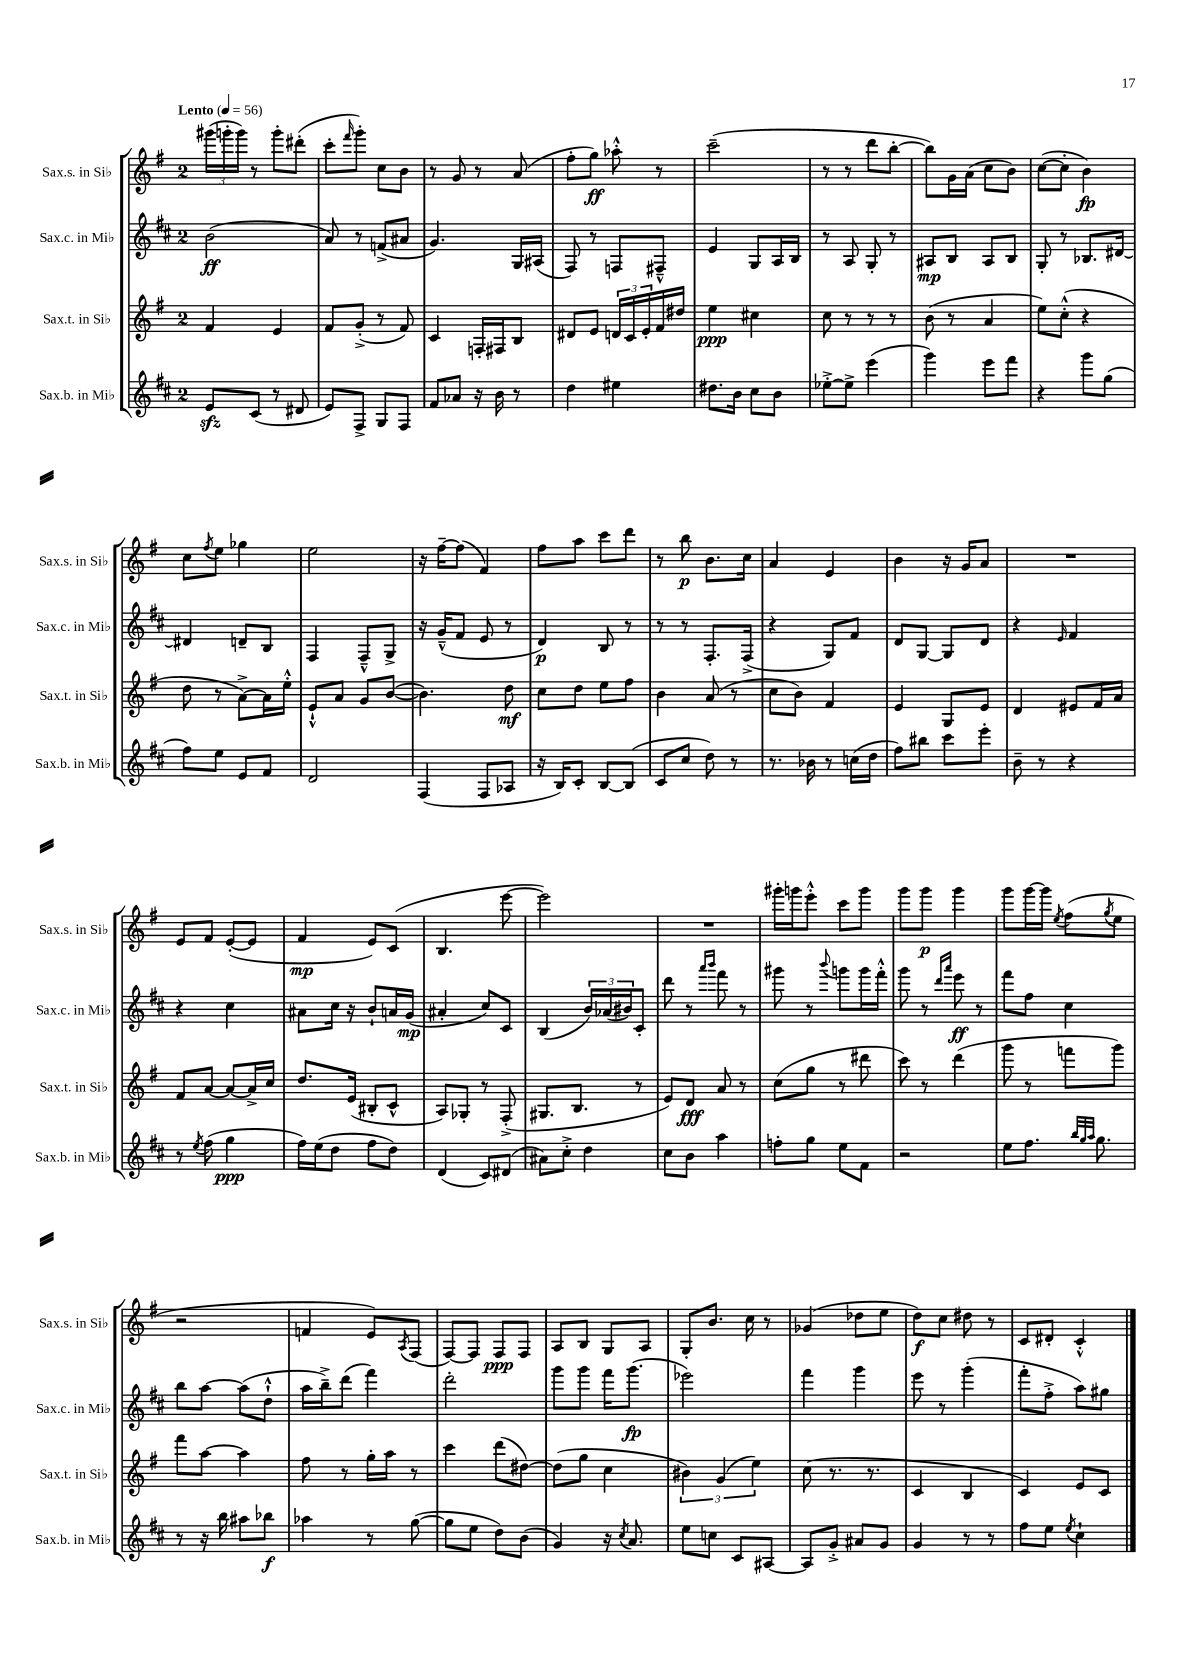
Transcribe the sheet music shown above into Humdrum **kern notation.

**kern	**dynam	**kern	**dynam	**kern	**dynam	**kern	**dynam
*part4	*part4	*part3	*part3	*part2	*part2	*part1	*part1
*staff4	*staff4	*staff3	*staff3	*staff2	*staff2	*staff1	*staff1
*I"Sax.b. in Mi♭	*	*I"Sax.t. in Si♭	*	*I"Sax.c. in Mi♭	*	*I"Sax.s. in Si♭	*
*I'Sax.b. in Mi♭	*	*I'Sax.t. in Si♭	*	*I'Sax.c. in Mi♭	*	*I'Sax.s. in Si♭	*
*clefG2	*	*clefG2	*	*clefG2	*	*clefG2	*
*k[f#c#]	*	*k[f#]	*	*k[f#c#]	*	*k[f#]	*
*M2/4	*	*M2/4	*	*M2/4	*	*M2/4	*
*MM56	*	*MM56	*	*MM56	*	*MM56	*
=1	=1	=1	=1	=1	=1	=1	=1
!	!	!	!	!	!	!LO:TX:a:B:t=Lento	!
8ezz/L	.	4f#/	.	(2b\	ff	(24ggg#X\LL	.
.	.	.	.	.	.	24gggn'\	.
.	.	.	.	.	.	24ggg\JJ)	.
(8c#/J	.	.	.	.	.	8r	.
8r	.	4e/	.	.	.	8ggg'\L	.
8d#X/	.	.	.	.	.	(8ddd#X'\J	.
=2	=2	=2	=2	=2	=2	=2	=2
8e/L)	.	8f#/L	.	8a/)	.	8ccc'\L	.
.	.	.	.	.	.	16qqfff#/	.
8F#^/J	.	(8g'^/J	.	8r	.	8ggg'\J)	.
8G/L	.	8r	.	(8fn^/L	.	8cc\L	.
8F#/J	.	8f#/)	.	8a#X/J	.	8b\J	.
=3	=3	=3	=3	=3	=3	=3	=3
8f#/L	.	4c/	.	4.g/)	.	8r	.
8a-X/J	.	.	.	.	.	8g/	.
16r	.	16Fn'/LL	.	.	.	8r	.
16b\	.	16F#X/J	.	.	.	.	.
8r	.	8B/J	.	16G/LL	.	(8a/	.
.	.	.	.	(16A#X/JJ	.	.	.
=4	=4	=4	=4	=4	=4	=4	=4
4dd\	.	8d#X/L	.	8F#/)	.	8ff#'\L	.
.	.	8e/J	.	8r	.	8gg\J)	ff
4ee#X\	.	24dn/LL	.	8Fn/L	.	8aa-X'^^\	.
.	.	24c/	.	.	.	.	.
.	.	24e'/	.	.	.	.	.
.	.	16f#/	.	8F#X~^^/J	.	8r	.
.	.	16dd#X/JJ	.	.	.	.	.
=5	=5	=5	=5	=5	=5	=5	=5
8.dd#X\L	.	4ee\	ppp	4e/	.	(2ccc~\	.
16b\Jk	.	.	.	.	.	.	.
8cc#\L	.	4cc#X\	.	8G/L	.	.	.
8b\J	.	.	.	16A/L	.	.	.
.	.	.	.	16B/JJ	.	.	.
=6	=6	=6	=6	=6	=6	=6	=6
[8ee-X'^\L	.	8cc\	.	8r	.	8r	.
8ee-^\J]	.	8r	.	8A/	.	8r	.
(4eee\	.	8r	.	8G'/	.	8ddd\L	.
.	.	8r	.	8r	.	[8bb'\J	.
=7	=7	=7	=7	=7	=7	=7	=7
4ggg\)	.	(8b\	.	8A#X/L	mp	8bb\L])	.
.	.	8r	.	8B/J	.	16g\L	.
.	.	.	.	.	.	(16a\JJ	.
8eee\L	.	4a/	.	8A#/L	.	8cc\L	.
8fff#\J	.	.	.	8B/J	.	8b\J)	.
=8	=8	=8	=8	=8	=8	=8	=8
4r	.	8ee\L)	.	8G'/	.	([8cc\L	.
.	.	(8cc'^^\J	.	8r	.	8cc'\J]	.
8ggg\L	.	4r	.	8.B-X/L	.	4b\)	fp
(8gg\J	.	.	.	.	.	.	.
.	.	.	.	[16d#X/Jk	.	.	.
!!LO:LB:g=z
=9	=9	=9	=9	=9	=9	=9	=9
8ff#\L)	.	8dd\	.	4d#X/]	.	8cc\L	.
.	.	.	.	.	.	8qff#/	.
8ee\J	.	8r	.	.	.	8ee\J	.
8e/L	.	[8a^\L)	.	8dn~/L	.	4gg-X\	.
8f#/J	.	16a\L]	.	8B/J	.	.	.
.	.	16ee'^^\JJ	.	.	.	.	.
=10	=10	=10	=10	=10	=10	=10	=10
2d/	.	8e`^^/L	.	4F#/	.	2ee\	.
.	.	8a/J	.	.	.	.	.
.	.	8g/L	.	8F#~^^/L	.	.	.
.	.	([8b/J	.	8G^/J	.	.	.
=11	=11	=11	=11	=11	=11	=11	=11
(4F#/	.	4.b\])	.	16r	.	16r	.
.	.	.	.	(16g~^^/KL	.	[16ff#~\KL	.
.	.	.	.	8f#/J	.	(8ff#\J]	.
8F#/L	.	.	.	8e/	.	4f#/)	.
8A-X/J	.	8dd\	mf	8r	.	.	.
=12	=12	=12	=12	=12	=12	=12	=12
16r	.	8cc\L	.	4d/)	p	8ff#\L	.
16B/KL)	.	.	.	.	.	.	.
8c#'/J	.	8dd\J	.	.	.	8aa\J	.
[8B/L	.	8ee\L	.	8B/	.	8ccc\L	.
(8B/J]	.	8ff#\J	.	8r	.	8ddd\J	.
=13	=13	=13	=13	=13	=13	=13	=13
8c#/L	.	4b\	.	8r	.	8r	.
8cc#/J	.	.	.	8r	.	8bb\	p
8dd\)	.	(8a/	.	8.F#'/L	.	8.b\L	.
8r	.	8r	.	.	.	.	.
.	.	.	.	(16F#^/Jk	.	16cc\Jk	.
=14	=14	=14	=14	=14	=14	=14	=14
8.r	.	8cc\L	.	4r	.	4a/	.
.	.	8b\J)	.	.	.	.	.
16b-X\	.	.	.	.	.	.	.
8r	.	4f#/	.	8G/L)	.	4e/	.
(16ccn\LL	.	.	.	8f#/J	.	.	.
16dd\JJ	.	.	.	.	.	.	.
=15	=15	=15	=15	=15	=15	=15	=15
8ff#\L)	.	4e/	.	8d/L	.	4b\	.
8bb#X\J	.	.	.	[8G/J	.	.	.
8ccc#\L	.	8G/L	.	8G/L]	.	16r	.
.	.	.	.	.	.	16g/KL	.
8eee'\J	.	8e/J	.	8d/J	.	8a/J	.
=16	=16	=16	=16	=16	=16	=16	=16
8b~\	.	4d/	.	4r	.	2r	.
8r	.	.	.	.	.	.	.
.	.	.	.	16qqe/	.	.	.
4r	.	8e#X/L	.	4f#/	.	.	.
.	.	16f#/L	.	.	.	.	.
.	.	16a/JJ	.	.	.	.	.
!!LO:LB:g=z
=17	=17	=17	=17	=17	=17	=17	=17
8r	.	8f#/L	.	4r	.	8e/L	.
8qee/	.	.	.	.	.	.	.
(8ff#\	.	[8a/J	.	.	.	8f#/J	.
4gg\	ppp	8a/L_	.	4cc#\	.	([8e'/L	.
.	.	16a^/L]	.	.	.	8e/J]	.
.	.	16cc/JJ	.	.	.	.	.
=18	=18	=18	=18	=18	=18	=18	=18
16ff#\LL)	.	8.dd/L	.	8a#X\L	.	4f#/	mp
(16ee\J	.	.	.	.	.	.	.
8dd\J	.	.	.	16cc#\Jk	.	.	.
.	.	(16e/Jk	.	16r	.	.	.
8ff#\L	.	8B#X'/L	.	8b`/L	.	8e/L)	.
8dd\J)	.	8c^^/J	.	16an/L	.	(8c/J	.
.	.	.	.	(16g/JJ	mp	.	.
=19	=19	=19	=19	=19	=19	=19	=19
(4d/	.	8A/L)	.	4a#X'/	.	4.B/	.
.	.	8G-X'/J	.	.	.	.	.
8c#/L)	.	8r	.	8cc#/L)	.	.	.
(8d#X/J	.	(8F#'^/	.	8c#/J	.	[8eee\	.
=20	=20	=20	=20	=20	=20	=20	=20
8a#X\L)	.	8.G#X/L	.	(4B/	.	2eee\])	.
8cc#'^\J	.	.	.	.	.	.	.
.	.	8.B/J	.	.	.	.	.
4dd\	.	.	.	24b/LL)	.	.	.
.	.	.	.	(24a-X/	.	.	.
.	.	.	.	24b#X/J)	.	.	.
.	.	8r	.	8c#'/J	.	.	.
=21	=21	=21	=21	=21	=21	=21	=21
8cc#\L	.	8e/L)	.	8ddd\	.	2r	.
8b\J	.	8d/J	fff	8r	.	.	.
.	.	.	.	16qqaaa/LL	.	.	.
.	.	.	.	16qqbbb/JJ	.	.	.
4aa\	.	8a/	.	8fff#\	.	.	.
.	.	8r	.	8r	.	.	.
=22	=22	=22	=22	=22	=22	=22	=22
8ffn'\L	.	(8cc\L	.	8ggg#X\	.	16ggg#X'\LL	.
.	.	.	.	.	.	16gggn\J	.
8gg\J	.	8gg\J	.	8r	.	8eee'^^\J	.
.	.	.	.	8qqbbb/	.	.	.
8ee\L	.	8r	.	8gggn\L	.	8ccc\L	.
8f#\J	.	8ddd#X\	.	16ggg\L	.	8ggg\J	.
.	.	.	.	16fff#'^^\JJ	.	.	.
=23	=23	=23	=23	=23	=23	=23	=23
2r	.	8ccc\)	.	8ggg\	.	8ggg\L	.
.	.	8r	.	8r	.	8ggg\J	p
.	.	.	.	16qqddd/LL	.	.	.
.	.	.	.	16qqaaa/JJ	.	.	.
.	.	(4ddd\	.	8eee\	ff	4ggg\	.
.	.	.	.	8r	.	.	.
=24	=24	=24	=24	=24	=24	=24	=24
8ee\L	.	8ggg\	.	8fff#\L	.	8ggg\L	.
8.ff#\J	.	8r	.	8ff#\J	.	[16ggg\L	.
.	.	.	.	.	.	16ggg\JJ]	.
.	.	.	.	.	.	8qee/	.
.	.	8fffn\L	.	4cc#\	.	(8ff#\L	.
32qqbb/LLL	.	.	.	.	.	.	.
32qqgg/	.	.	.	.	.	.	.
32qqaa/JJJ	.	.	.	.	.	.	.
8.gg\	.	.	.	.	.	.	.
.	.	.	.	.	.	8qgg/	.
.	.	8ggg\J)	.	.	.	8ee\J	.
!!LO:LB:g=z
=25	=25	=25	=25	=25	=25	=25	=25
8r	.	8fff#\L	.	8bb\L	.	2r	.
16r	.	[8aa\J	.	[8aa\J	.	.	.
16bb\	.	.	.	.	.	.	.
8aa#X\L	.	4aa\]	.	(8aa\L]	.	.	.
8bb-X\J	f	.	.	8dd`^^\J	.	.	.
=26	=26	=26	=26	=26	=26	=26	=26
4aa-X\	.	8ff#\	.	16aa\LL	.	4fn/	.
.	.	.	.	16bb~^\J)	.	.	.
.	.	8r	.	(8ddd\J	.	.	.
8r	.	16gg'\LL	.	4fff#\)	.	8e/L)	.
.	.	16aa\JJ	.	.	.	.	.
.	.	.	.	.	.	8qA/	.
([8gg\	.	8r	.	.	.	(8F#/J	.
=27	=27	=27	=27	=27	=27	=27	=27
8gg\L]	.	4ccc\	.	2ddd'\	.	[8F#/L)	.
8ee\J	.	.	.	.	.	8F#/J]	.
8dd\L)	.	(8ddd\L	.	.	.	8F#/L	ppp
(8b\J	.	[8dd#X\J)	.	.	.	8F#/J	.
=28	=28	=28	=28	=28	=28	=28	=28
4g/)	.	(8dd#\L]	.	8ggg\L	.	8A/L	.
.	.	8gg\J	.	8ggg\J	.	8B/J	.
16r	.	4cc\	.	16fff#\KL	.	8G/L	.
8qcc#/	.	.	.	.	.	.	.
8.a/	.	.	.	(8.ggg\J	fp	.	.
.	.	.	.	.	.	8A/J	.
=29	=29	=29	=29	=29	=29	=29	=29
8ee\L	.	6b#X\)	.	2eee-X\)	.	8G'/L	.
8ccn\J	.	.	.	.	.	8.b/J	.
.	.	(6g/	.	.	.	.	.
8c#/L	.	.	.	.	.	.	.
.	.	.	.	.	.	16cc\	.
.	.	6ee\)	.	.	.	.	.
[8A#X/J	.	.	.	.	.	8r	.
=30	=30	=30	=30	=30	=30	=30	=30
8A#/L]	.	(8cc\	.	4fff#\	.	(4g-X/	.
8g'^/J	.	8.r	.	.	.	.	.
8a#X/L	.	.	.	4ggg\	.	8dd-X\L	.
.	.	8.r	.	.	.	.	.
8g/J	.	.	.	.	.	8ee\J	.
=31	=31	=31	=31	=31	=31	=31	=31
4g/	.	4c/	.	8eee\	.	8dd\L)	f
.	.	.	.	8r	.	8cc\J	.
8r	.	4B/	.	(4ggg'\	.	8dd#X\	.
8r	.	.	.	.	.	8r	.
=32	=32	=32	=32	=32	=32	=32	=32
8ff#\L	.	4c/)	.	8fff#'\L	.	8c/L	.
8ee\J	.	.	.	8ff#'^\J	.	8d#X'/J	.
8qee/	.	.	.	.	.	.	.
4cc#`\	.	8e/L	.	8aa\L)	.	4c'^^/	.
.	.	8c/J	.	8gg#X\J	.	.	.
==	==	==	==	==	==	==	==
*-	*-	*-	*-	*-	*-	*-	*-
